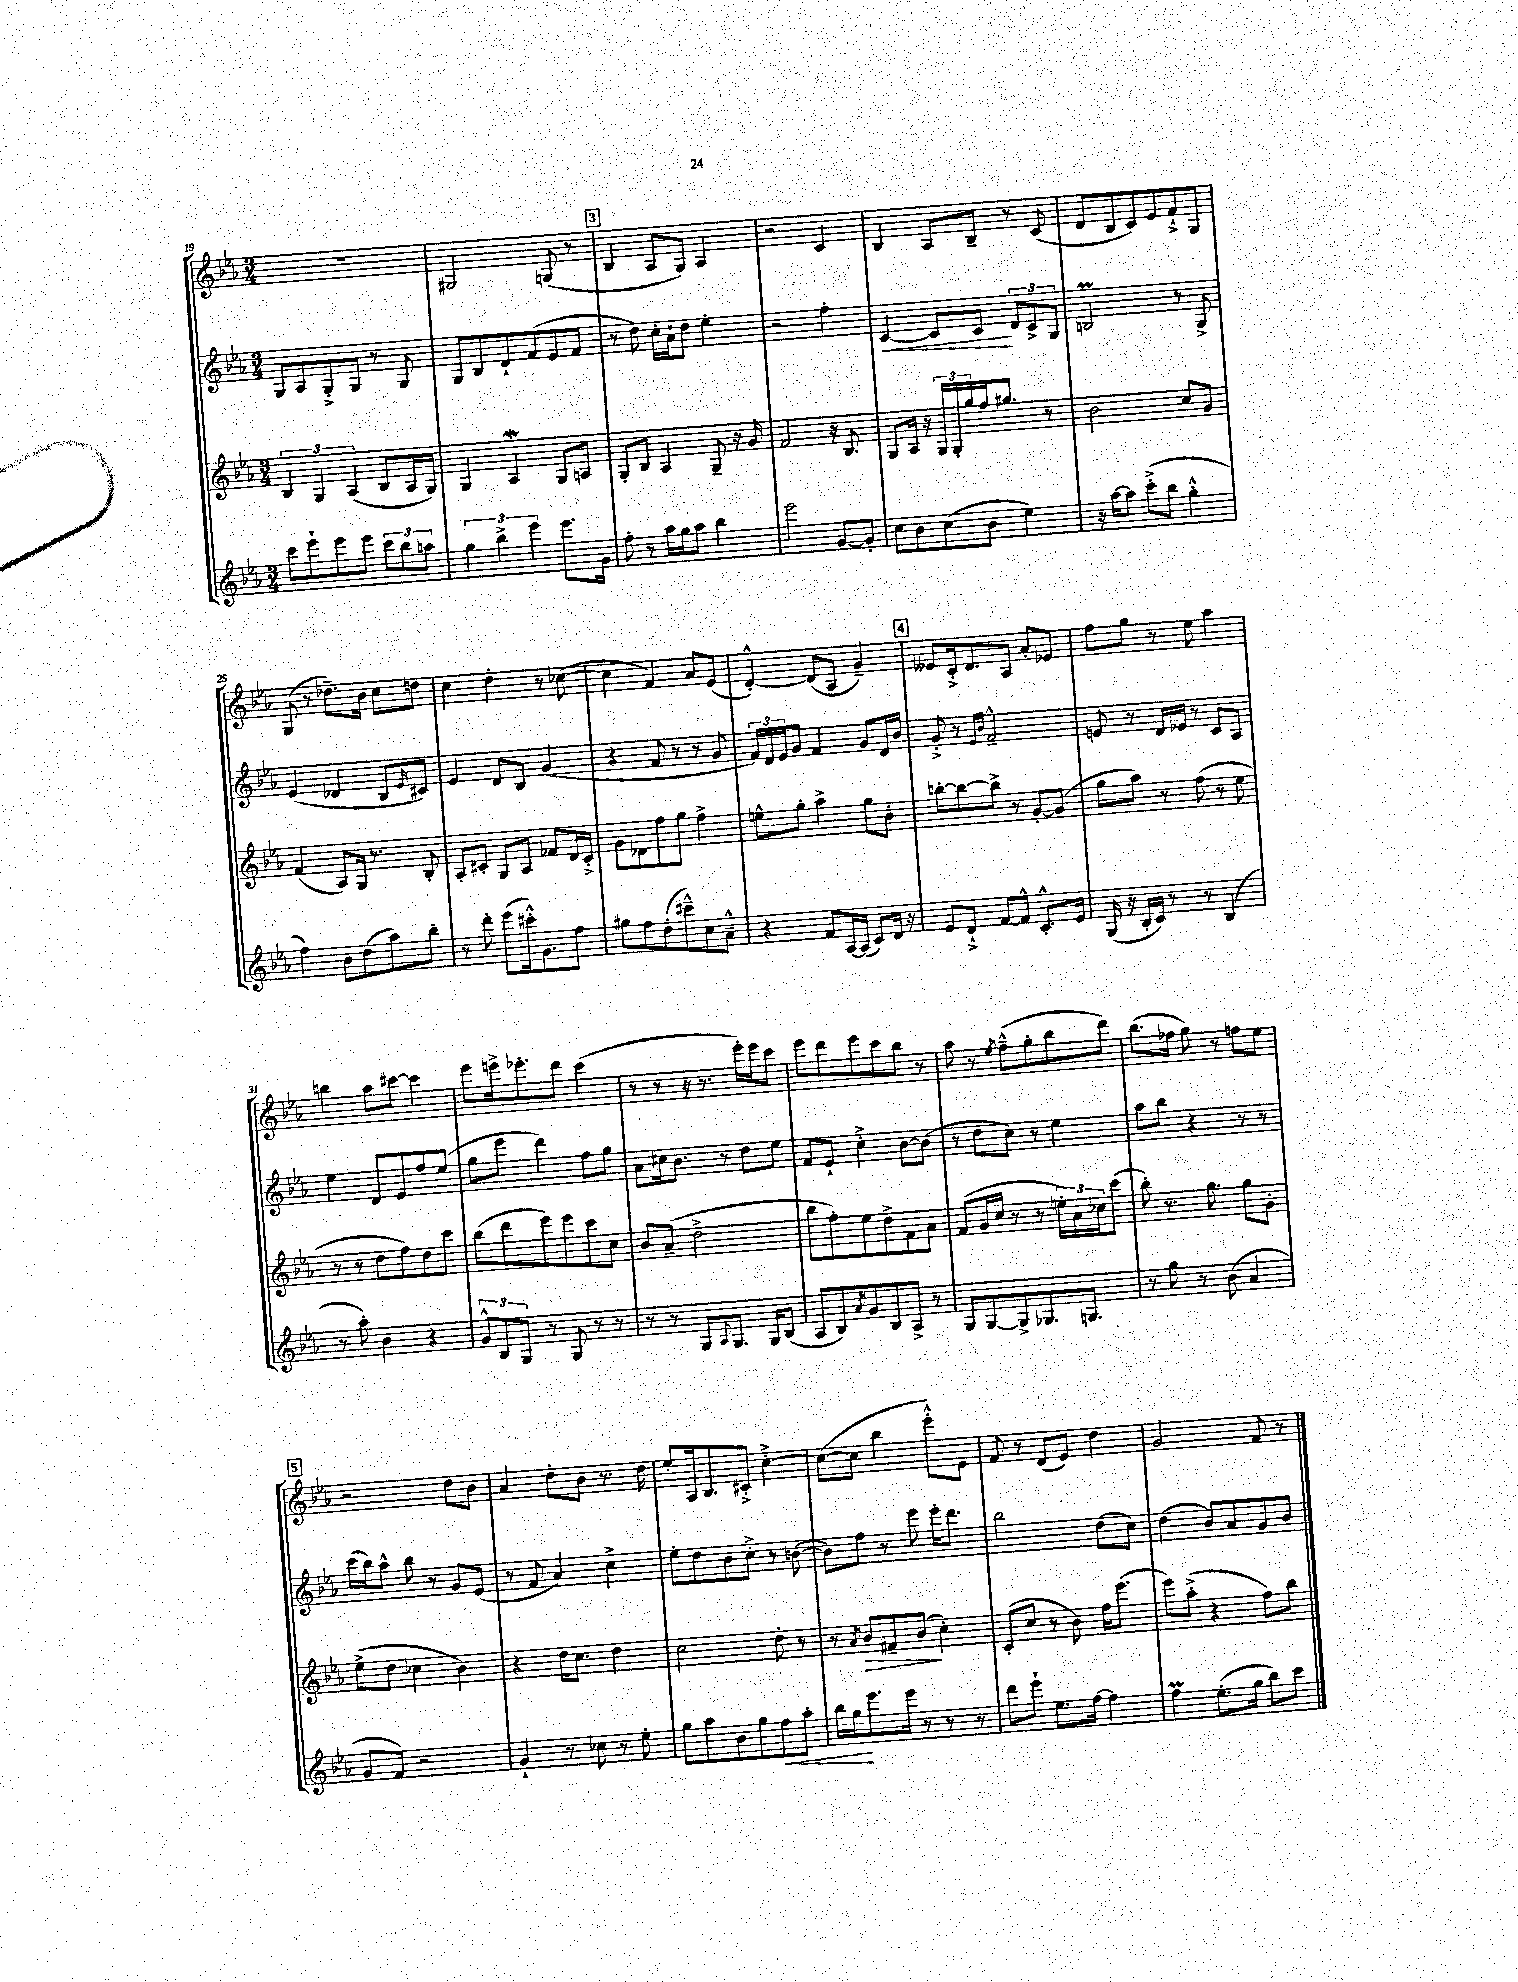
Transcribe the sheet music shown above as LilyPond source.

<<
\new StaffGroup <<
\new Staff = "s0" {
    \clef treble \key ees \major \numericTimeSignature \time 3/4
    R2. |
    gis2 g8( r8 |
    \mark \markup { \box "3" } bes4 aes8 g8) aes4 |
    r2 c'4 |
    bes4 aes8 bes8-- r8 c'8( |
    d'8 bes8 c'8) ees'8 f'8-!-> g8 |
    g8( r8 des''8.--) bes'16 c''8 d''8 |
    c''4 d''4-. r8 ces''8~( |
    ces''4 f'4) aes'8 ees'8( |
    d'4~-.-^) d'8( aes8 g'4--) |
    \mark \markup { \box "4" } eeses'8 c'16-.-> d'8. aes8 aes'8-. ees'8 |
    f''8 g''8 r8 ees''8 aes''4 |
    b''4 aes''8 cis'''8~ cis'''4 |
    ees'''8 e'''16-> ees'''8.-. d'''8 c'''4( |
    r8 r8 r16 r8. ees'''16-.) ees'''16 c'''8 |
    ees'''8 d'''8 ees'''8 c'''8 bes''8 r8 |
    aes''8 r8 \acciaccatura { ees''8 } f''8---^( g''8-. bes''8 d'''8) |
    bes''8.( fes''16 g''8) r8 f''8 ees''8 |
    \mark \markup { \box "5" } r2 d''8 bes'8 |
    aes'4 d''8-. bes'8 r8. d''16 |
    ees''8-. aes16 bes8. cis'8-.-> c''4~-.-> |
    c''8~( c''8 bes''4 ees'''8-.-^) ees'8 |
    f'8 r8 d'8( ees'8) d''4 |
    g'2 f'8 r8 \bar "|." |
}
\new Staff = "s1" {
    \clef treble \key ees \major \numericTimeSignature \time 3/4
    g8 aes8 g8-.-> g8 r8 g8 |
    g8 bes8 d'8-! f'8( ees'8 f'8 |
    \mark \markup { \box "3" } r8 d''8) c''16-. aes'16-! d''8 ees''4-. |
    r2 f''4-. |
    c'4~\< c'8 c'8\! \tuplet 3/2 { d'8 c'8-> g8 } |
    b2\prall r8 g8-> |
    ees'4( des'4 bes8 \grace { ees'16 } cis'8) |
    ees'4 d'8 bes8 g'4( |
    r4 f'8 r8 r8 g'8 |
    \tuplet 3/2 { f'16) d'16 ees'16 } g'8 f'4 g'8 d'16 bes'16 |
    \mark \markup { \box "4" } g'8-.-> r8 \grace { ees'16 bes'16 } f'2---^ |
    e'8 r8 d'16 ees'16 r8 c'8 aes8 |
    ees''4 d'8 ees'8 f''8 ees''8( |
    g''8 ees'''8 d'''4) f''8 g''8 |
    aes'8 cis''16 bes'8. r8 d''8 ees''8 |
    f'8 ees'8-! c''4-.-> bes'8~ bes'8( |
    r8 d''8 c''8) r8 ees''4 |
    aes''8 bes''8 r4 r8 r8 |
    \mark \markup { \box "5" } c'''16( bes''16) aes''8-^ bes''8 r8 g'8 ees'8( |
    r8 f'8 aes'4) c''4-> |
    ees''8-. d''8 bes'8 c''8-.-> r8 b'8~( |
    b'8) f''8 r8 ees'''8 ees'''16-. d'''8. |
    bes''2 d''8( c''8) |
    d''4( bes'8) aes'8 g'8 bes'8 \bar "|." |
}
\new Staff = "s2" {
    \clef treble \key ees \major \numericTimeSignature \time 3/4
    \tuplet 3/2 { bes4 g4 aes4( } bes8 aes16 g16) |
    g4 aes4\mordent g8 a8 |
    \mark \markup { \box "3" } g8-. bes8 aes4 g8-- r16 g'16 |
    f'2 r16 bes8. |
    g8 aes16 r16 \tuplet 3/2 { g16 g16-. g''16 } f''16 gis''8. r8 |
    bes'2 c''8 g'8 |
    f'4( aes8) g16 r8. bes8-. |
    aes8-. cis'8-. g8 aes8 fes'8 d'16 cis'16-.-> |
    g'8 des'8 f''8 g''8 f''4-> |
    e''8-^ g''8-. aes''4-> g''8 bes'8-. |
    \mark \markup { \box "4" } b''8~-. b''8~ b''8-> r8 g'8~-. g'8( |
    g''8 aes''8) r8 f''8( r8 ees''8 |
    r8 r8 d''8 f''8) d''8 c'''8 |
    bes''8( d'''8 ees'''8) ees'''8 c'''8 c''8 |
    bes'8 aes'8--( d''2-> |
    bes''8 f''8-.) ees''8 d''8-> f'8 aes'8 |
    f'8( g'16 c''16 r8 r8 \tuplet 3/2 { e''16-.) aes'16 ces''16 } c'''8( |
    bes''8-.) r8. g''8. g''8 g'8-. |
    \mark \markup { \box "5" } ees''8->( d''8 ces''4 bes'4) |
    r4 d''16 c''8. d''4 |
    c''2 d''8-. r8 |
    r8 \acciaccatura { aes'8 } bes'8\> fis'8-- bes'8\!( c''4-.) |
    c'8-.( c''8 r8 bes'8) f''16 ees'''8.( |
    ees'''8) aes''8-.->( r4 f''8) bes''8 \bar "|." |
}
\new Staff = "s3" {
    \clef treble \key ees \major \numericTimeSignature \time 3/4
    c'''8 ees'''8-! ees'''8 ees'''8 \tuplet 3/2 { c'''8 bes''8 a''8 } |
    \tuplet 3/2 { g''4 bes''4-> ees'''4 } ees'''8. g'16 |
    \mark \markup { \box "3" } f''8-. r8 aes''16 g''16 aes''8 bes''4 |
    ees'''2 g'8~ g'8-. |
    c''8 bes'8 c''8( bes'8 ees''4) |
    r16 aes''16~ aes''8 c'''8-.->( bes''8 g''4-.-^ |
    f''4) bes'8 d''8( aes''8) bes''8-. |
    r8 d'''8-. ees'''8( cis'''16-.-^) g'8. f''8 |
    gis''8 f''8 d''8-.( cis'''8---^) c''8 aes'8---^ |
    r4 f'8 aes16~ aes16( c'8) d'16 r16 |
    \mark \markup { \box "4" } ees'8 d'8-!-> f'8~ f'8-^ c'8.-.-^ ees'16 |
    g16( r16 bes16-. c'16) r8 r8 bes4( |
    r8 aes''8-.) bes'4 r4 |
    \tuplet 3/2 { g'8-^ bes8 g8 } r8 g8 r8 r8 |
    r8 r8 g8 \appoggiatura { aes8 } g8. g16 bes8( |
    aes8 bes8) \acciaccatura { aes'8 } g'8 bes8 aes8-> r8 |
    g8 g8~ g8-> ges8. g8. |
    r8 g''8 r8 bes'8( aes'4 |
    \mark \markup { \box "5" } g'8 f'8) r2 |
    g'4-! r8 ces''8 r8 ees''8-. |
    g''8 aes''8 bes'8 g''8 f''8\< aes''8-. |
    bes''16 g''16\! ees'''8. ees'''16 r8 r8 r8 |
    d'''8 ees'''8-! ees''8. f''16~ f''4 |
    f''4\prall ees''8.-.( g''16 bes''8) c'''8 \bar "|." |
}
>>
>>
\layout { \context { \Score currentBarNumber = #19 } }
